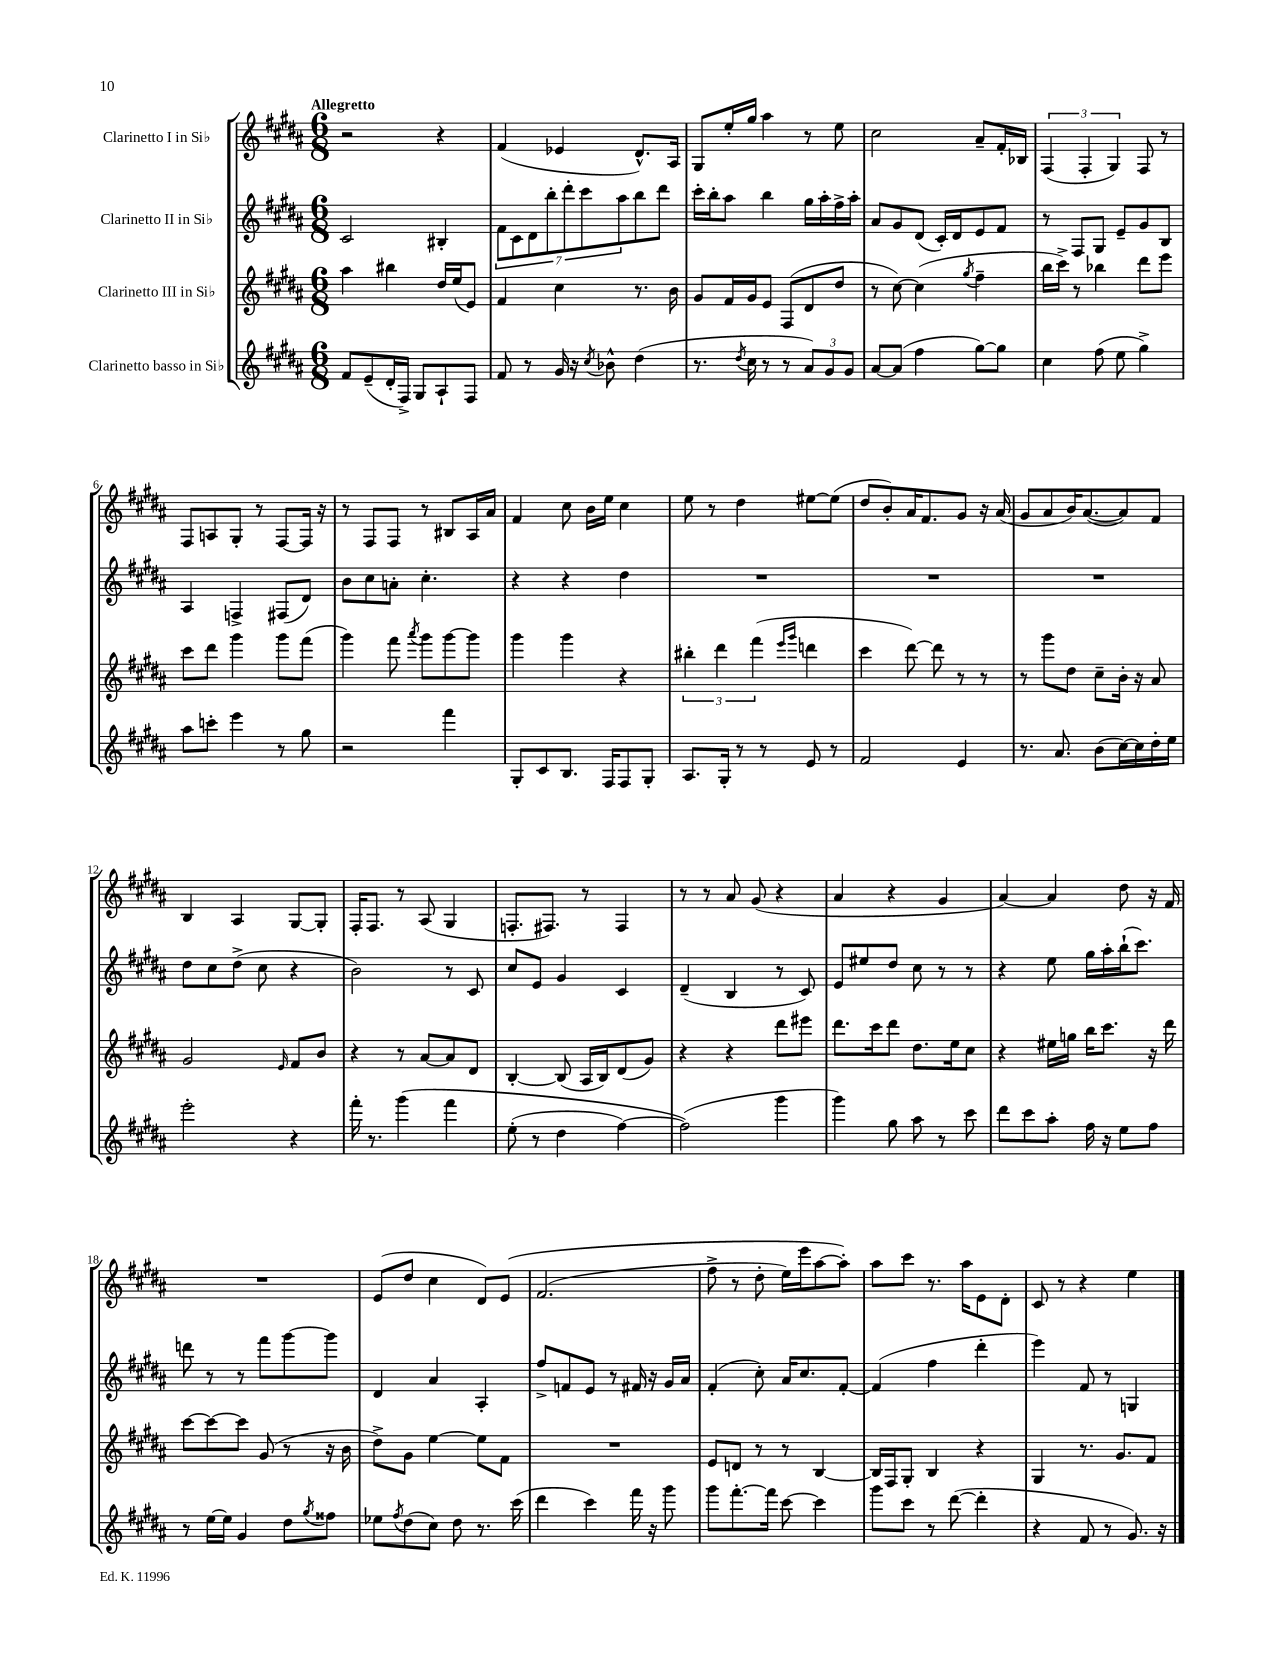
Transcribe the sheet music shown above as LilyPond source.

<<
\new StaffGroup <<
\new Staff = "s0" \with { instrumentName = "Clarinetto I in Sib" } {
    \clef treble \key b \major \numericTimeSignature \time 6/8 \tempo "Allegretto"
    r2 r4 |
    fis'4( ees'4 dis'8.-^) ais16 |
    gis8 e''16-. gis''16 ais''4 r8 e''8 |
    cis''2 ais'8-- fis'16-. bes16 |
    \tuplet 3/2 { fis4( fis4-. gis4) } fis8 r8 |
    fis8 a8 gis8-. r8 fis8~ fis16 r16 |
    r8 fis8 fis8 r8 bis8 ais16 ais'16 |
    fis'4 cis''8 b'16 e''16 cis''4 |
    e''8 r8 dis''4 eis''8~ eis''8( |
    dis''8 b'8-.) ais'16 fis'8. gis'8 r16 ais'16( |
    gis'8 ais'8 b'16) ais'8.~( ais'8) fis'8 |
    b4 ais4 gis8~ gis8-. |
    fis16-. fis8. r8 ais8( gis4 |
    f8.-. fis8.) r8 fis4 |
    r8 r8 ais'8 gis'8( r4 |
    ais'4 r4 gis'4 |
    ais'4~) ais'4 dis''8 r16 fis'16 |
    R2. |
    e'8( dis''8 cis''4 dis'8) e'8\( |
    fis'2.( |
    fis''8-> r8 dis''8-. e''16) e'''16 ais''8~ ais''8-.\) |
    ais''8 cis'''8 r8. ais''16 e'8 dis'8-. |
    cis'8 r8 r4 e''4 \bar "|." |
}
\new Staff = "s1" \with { instrumentName = "Clarinetto II in Sib" } {
    \clef treble \key b \major \numericTimeSignature \time 6/8
    cis'2 bis4-. |
    \tuplet 7/4 { fis'8 cis'8 dis'8 b''8-. dis'''8-. cis'''8 ais''8 } b''8 dis'''8 |
    cis'''16-. b''16-. ais''8 b''4 gis''16 ais''16-. fis''16-> ais''16-. |
    ais'8 gis'8 dis'8( cis'16-.) dis'16 e'8 fis'8 |
    r8 fis8 gis8 e'8-- gis'8 b8 |
    ais4 f4-> fis8( dis'8) |
    b'8 cis''8 a'8-. cis''4.-. |
    r4 r4 dis''4 |
    R2. |
    R2. |
    R2. |
    dis''8 cis''8 dis''8->( cis''8 r4 |
    b'2) r8 cis'8 |
    cis''8 e'8 gis'4 cis'4 |
    dis'4--( b4 r8 cis'8) |
    e'8 eis''8 dis''8 cis''8 r8 r8 |
    r4 e''8 gis''16 ais''16-. b''16-!( cis'''8.) |
    d'''8 r8 r8 fis'''8 gis'''8~ gis'''8 |
    dis'4 ais'4 ais4-. |
    fis''8-> f'8 e'8 r8 fis'16 r16 gis'16 ais'16 |
    fis'4-.( cis''8-.) ais'16 cis''8. fis'8~-. |
    fis'4( fis''4 dis'''4-. |
    e'''4) fis'8 r8 g4 \bar "|." |
}
\new Staff = "s2" \with { instrumentName = "Clarinetto III in Sib" } {
    \clef treble \key b \major \numericTimeSignature \time 6/8
    ais''4 bis''4 dis''16 e''16( e'8) |
    fis'4 cis''4 r8. b'16 |
    gis'8 fis'16 gis'16 e'8 fis8( dis'8 dis''8 |
    r8 cis''8~) cis''4( \acciaccatura { gis''8 } fis''4-- |
    b''16 cis'''16->) r8 bes''4 dis'''8 e'''8 |
    cis'''8 dis'''8 gis'''4 gis'''8 fis'''8( |
    gis'''4) fis'''8 \acciaccatura { ais'''8 } gis'''8 gis'''8~ gis'''8 |
    gis'''4 gis'''4 r4 |
    \tuplet 3/2 { bis''4-. dis'''4 fis'''4( } \grace { e'''16 gis'''16 } d'''4 |
    cis'''4 dis'''8~) dis'''8 r8 r8 |
    r8 gis'''8 dis''8 cis''8-- b'16-. r16 ais'8 |
    gis'2 \grace { e'16 } fis'8 b'8 |
    r4 r8 ais'8~ ais'8 dis'8 |
    b4~-. b8( ais16 b16) dis'8( gis'8) |
    r4 r4 dis'''8 eis'''8 |
    dis'''8. cis'''16 dis'''8 dis''8. e''16 cis''8 |
    r4 eis''16 g''16 b''16 cis'''8. r16 dis'''16 |
    cis'''8~ cis'''8~ cis'''8 gis'8( r8 r16 b'16 |
    dis''8->) gis'8 e''4~ e''8 fis'8 |
    R2. |
    e'8 d'8 r8 r8 b4~ |
    b16 fis16 gis8-. b4 r4 |
    gis4 r8. gis'8. fis'8 \bar "|." |
}
\new Staff = "s3" \with { instrumentName = "Clarinetto basso in Sib" } {
    \clef treble \key b \major \numericTimeSignature \time 6/8
    fis'8 e'8--( dis'16-. fis16->) gis8 ais8-! fis8 |
    fis'8 r8 gis'16 r16 \acciaccatura { cis''8 } bes'8-^ dis''4( |
    r8. \acciaccatura { dis''8 } cis''16 r8 r8 \tuplet 3/2 { ais'8) gis'8 gis'8 } |
    ais'8~ ais'8( fis''4 gis''8~) gis''8 |
    cis''4 fis''8( e''8 gis''4->) |
    ais''8 c'''8-. e'''4 r8 gis''8 |
    r2 fis'''4 |
    gis8-. cis'8 b8. fis16 fis8 gis8-. |
    ais8. gis16-. r8 r8 e'8 r8 |
    fis'2 e'4 |
    r8. ais'8. b'8( cis''16~) cis''16 dis''16-. e''16 |
    e'''2-. r4 |
    fis'''16-. r8. gis'''4\( fis'''4 |
    e''8-.( r8 dis''4 fis''4~) |
    fis''2(\) gis'''4 |
    gis'''4) gis''8 ais''8 r8 cis'''8 |
    dis'''8 cis'''8 ais''8-. fis''16 r16 e''8 fis''8 |
    r8 e''16~ e''16 gis'4 dis''8 \acciaccatura { gis''8 } fisis''8 |
    ees''8 \acciaccatura { fis''8 } dis''8( cis''8) dis''8 r8. cis'''16( |
    dis'''4 cis'''4) fis'''16 r16 gis'''8 |
    gis'''8 fis'''8.~-. fis'''16 cis'''8~ cis'''4 |
    gis'''8 cis'''8 r8 dis'''8~( dis'''4-. |
    r4 fis'8 r8 gis'8.) r16 \bar "|." |
}
>>
>>
